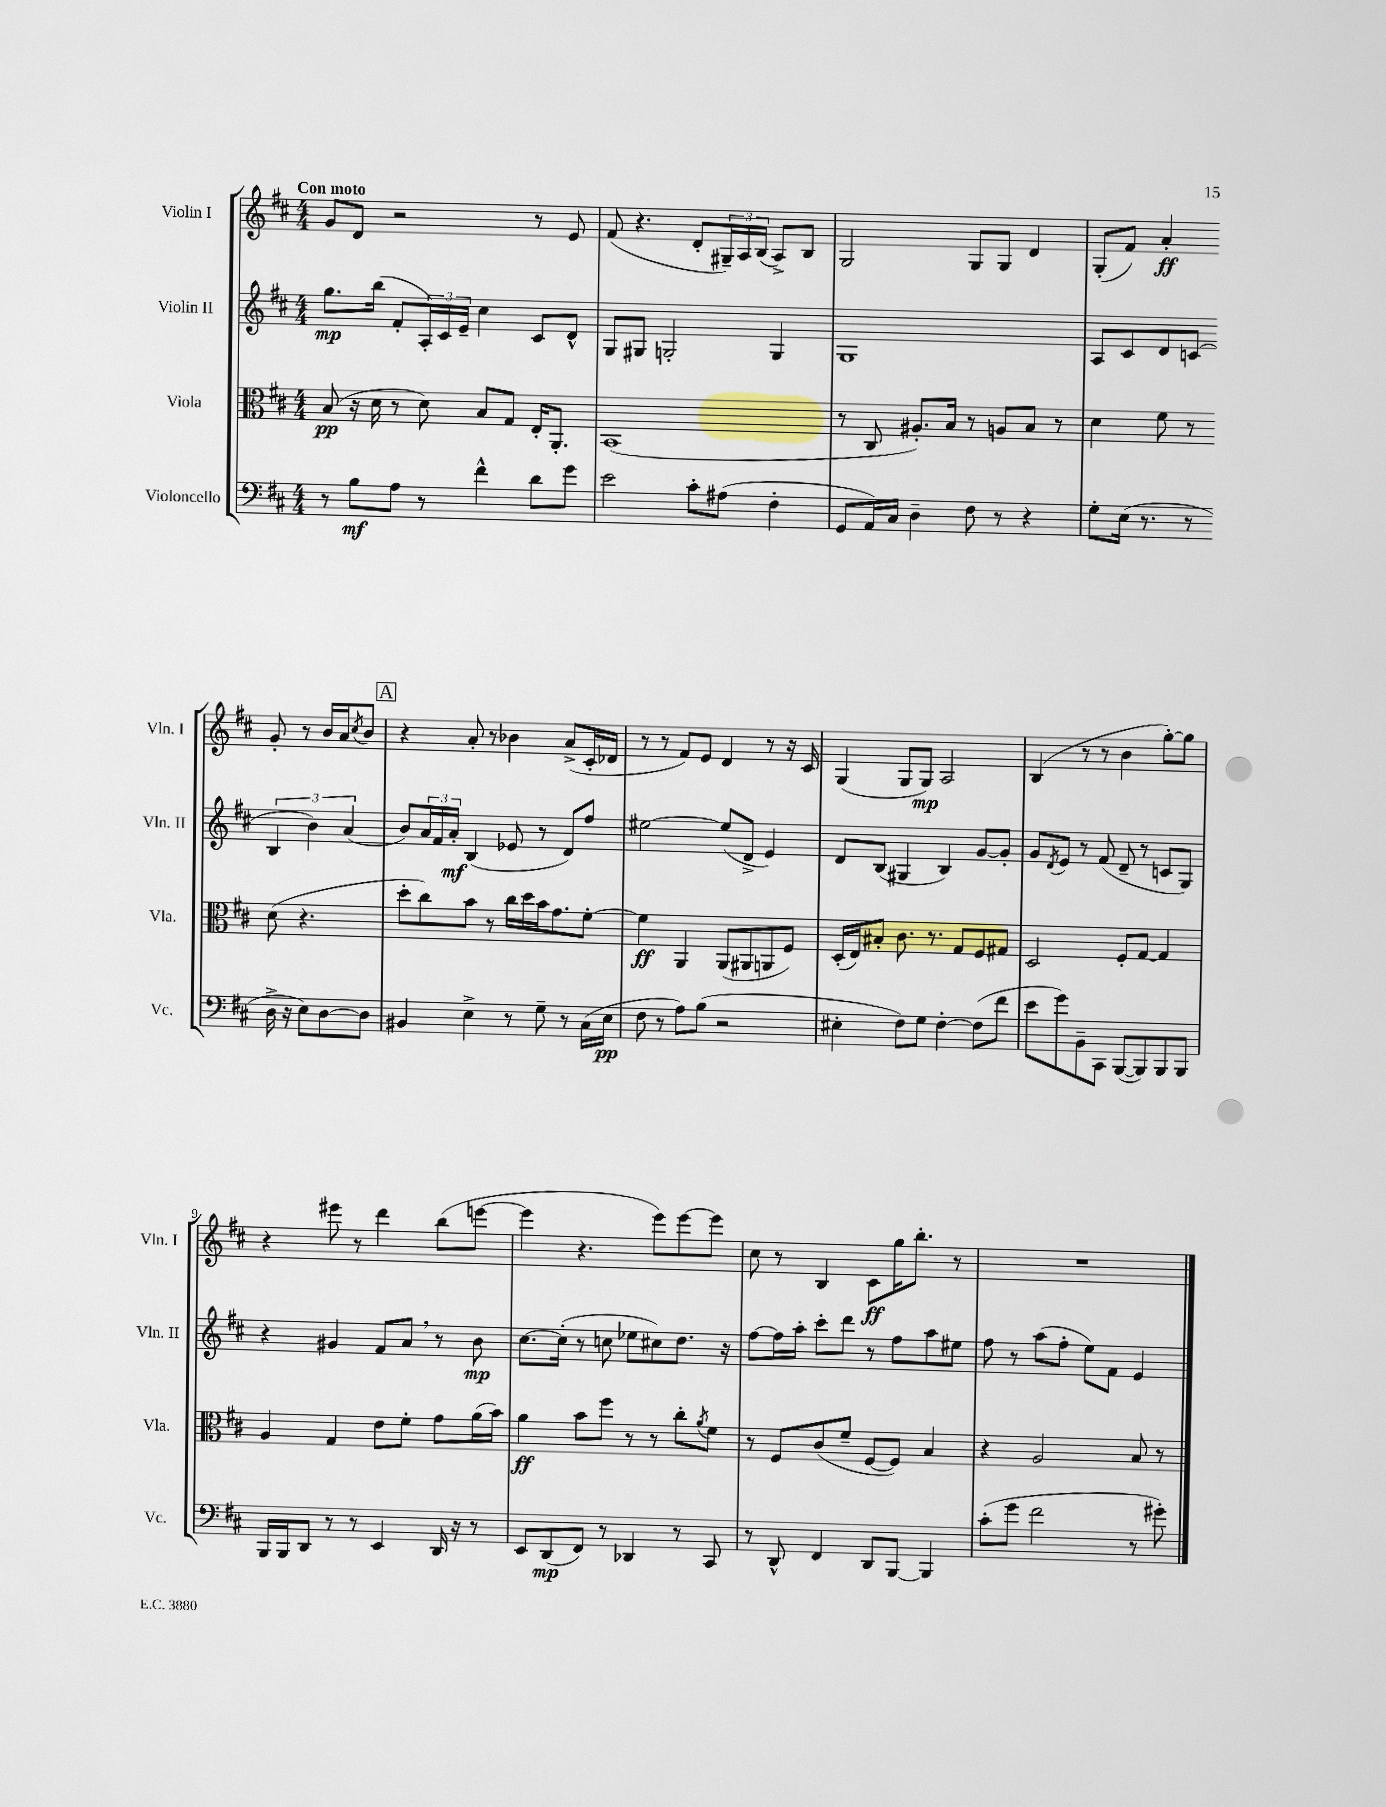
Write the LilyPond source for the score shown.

<<
\new StaffGroup <<
\new Staff = "s0" \with { instrumentName = "Violin I" shortInstrumentName = "Vln. I" } {
    \clef treble \key d \major \numericTimeSignature \time 4/4 \tempo "Con moto"
    g'8 d'8 r2 r8 e'8 |
    fis'8( r4. d'8-. \tuplet 3/2 { gis16--) a16 b16( } a8->) b8 |
    g2 g8 g8 d'4 |
    g8-.( fis'8) a'4-.\ff g'8-. r8 b'16 a'16 \acciaccatura { cis''8 } b'8 |
    \mark \markup { \box "A" } r4 a'8-. r8 bes'4 a'8->( cis'16-. des'16 |
    r8 r8 fis'8) e'8 d'4 r8 r16 cis'16 |
    g4( g8 g8\mp) a2 |
    b4( r8 r8 b'4 g''8~-.) g''8 |
    r4 eis'''8 r8 d'''4 b''8( e'''8~ |
    e'''4 r4. e'''8) e'''8~ e'''8 |
    cis''8 r8 b4 cis'8\ff g''16 b''8.-. r8 |
    R1 \bar "|." |
}
\new Staff = "s1" \with { instrumentName = "Violin II" shortInstrumentName = "Vln. II" } {
    \clef treble \key d \major \numericTimeSignature \time 4/4
    g''8.\mp b''16( fis'8-. \tuplet 3/2 { a16-.) cis'16 e'16-- } cis''4 cis'8 d'8-^ |
    g8 gis8 g2-. g4 |
    g1 |
    a8 cis'8 d'8 c'8( \tuplet 3/2 { b4 b'4) a'4( } |
    \mark \markup { \box "A" } b'8) \tuplet 3/2 { a'16 fis'16 a'16-.\mf } b4( ees'8 r8 d'8) fis''8 |
    eis''2~ eis''8( d'8-> e'4) |
    d'8 b8( gis4 b4) g'8~ g'8-. |
    g'8 \acciaccatura { d'8 } e'8 r8 fis'8( d'8-- r8 c'8 g8) |
    r4 gis'4 fis'8 a'8 \breathe r8 b'8\mp |
    cis''8.~ cis''16-.( r8 c''8 ees''8 cis''8) d''8. r16 |
    fis''8~ fis''16 a''16-. cis'''8-. d'''8 r8 fis''8 a''8 eis''8 |
    fis''8 r8 a''8( fis''8-. e''8) fis'8 e'4 \bar "|." |
}
\new Staff = "s2" \with { instrumentName = "Viola" shortInstrumentName = "Vla." } {
    \clef alto \key d \major \numericTimeSignature \time 4/4
    b8\pp( r16 d'16 r8 d'8) b8 g8 e16-. a,8.-. |
    b,1( |
    r8 cis8 ais8.-.) b16 r8 a8 b8 r8 |
    d'4 fis'8 r8 d'8( r4. |
    \mark \markup { \box "A" } d''8-. cis''8) b'8 r8 cis''16 d''16 b'16 g'8. fis'8~-. |
    fis'4\ff a,4 a,8( ais,8 a,8 fis8) |
    d16-.( e16) bis8-. cis'8. r8. g8 fis8 gis8 |
    d2 fis8-. g8~ g4 |
    a4 g4 e'8 fis'8-. g'8 a'16( b'16) |
    a'4\ff b'8 fis''8 r8 r8 cis''8-. \acciaccatura { a'8 } fis'8 |
    r8 fis8 cis'8( fis'8-- fis8~ fis8) b4 |
    r4 a2 b8 r8 \bar "|." |
}
\new Staff = "s3" \with { instrumentName = "Violoncello" shortInstrumentName = "Vc." } {
    \clef bass \key d \major \numericTimeSignature \time 4/4
    r8 b8\mf a8 r8 fis'4-^ d'8 g'8 |
    e'2 cis'8-. ais8( fis4-. |
    g,8 a,16) cis16 d4-- fis8 r8 r4 |
    g8-. e16( r8. r8 d16-> r16 e8) d8~ d8 |
    \mark \markup { \box "A" } bis,4 e4-> r8 g8-- r8 cis16( e16\pp |
    fis8 r8 a8) b8( r2 |
    eis4-. fis8) g8 fis4~-. fis8( fis'8 |
    e'8 g'8) b,8-- cis,8 b,,8~( b,,8) b,,8 b,,8 |
    b,,16 b,,16 d,8 r8 r8 e,4 d,16 r16 r8 |
    e,8 d,8\mp( fis,8) r8 des,4 r8 cis,8 |
    r8 d,8-^ fis,4 d,8 b,,8~ b,,4 |
    cis'8-.( g'8 fis'2 r8 gis'8-.) \bar "|." |
}
>>
>>
